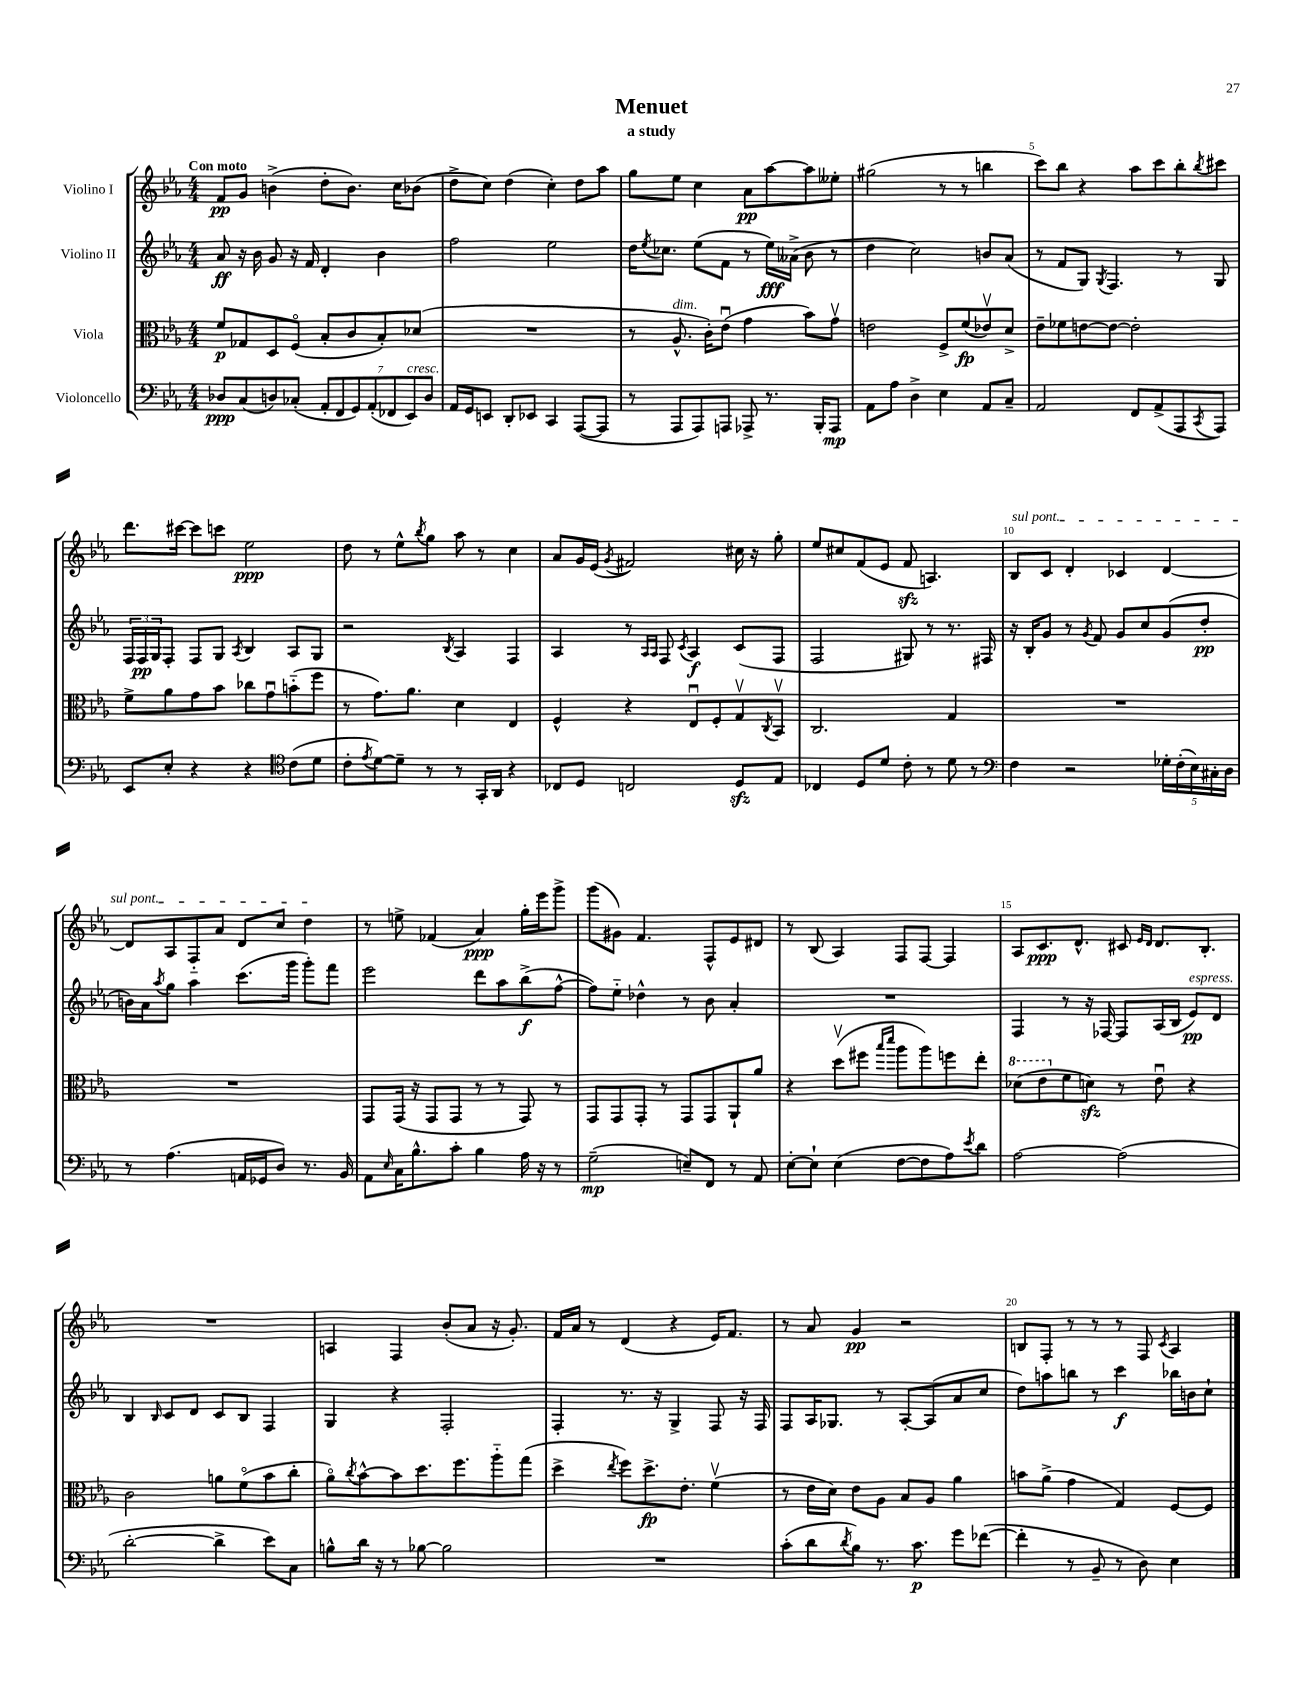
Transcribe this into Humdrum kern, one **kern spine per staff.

**kern	**kern	**kern	**kern
*staff4	*staff3	*staff2	*staff1
*clefF4	*clefC3	*clefG2	*clefG2
*k[b-e-a-]	*k[b-e-a-]	*k[b-e-a-]	*k[b-e-a-]
*M4/4	*M4/4	*M4/4	*M4/4
8D-	8f	8a-	8f
(8C	8G-	16r	8g
.	.	16b-	.
8D)	8D	8g	(4b^
(8C-'	(8Fo	16r	.
.	.	16f	.
14AA-'	8B-'	4d'	8dd'
14FF	.	.	.
.	8c	.	8.b)
14GG)	.	.	.
(14AA-'	.	.	.
.	8B-')	4b-	.
14FF-	.	.	.
.	.	.	16cc
14EE-)	.	.	.
.	(8d-	.	(8b-
14D	.	.	.
=	=	=	=
16AA-	1r	2ff	8dd^
16GG	.	.	.
8EE	.	.	8cc)
8DD'	.	.	(4dd
8EE-	.	.	.
4CC	.	2ee-	4cc')
([8AAA-	.	.	8dd
8AAA-]	.	.	8aa-
=	=	=	=
8r	8r	16dd	8gg
.	.	8qee-	.
.	.	8.cc-	.
8AAA-	8.A-^^	.	8ee-
8AAA-)	.	(8ee-	4cc
.	16c')	.	.
8AAA	(8e-u	8f	.
8AAA-^	4g	8r	8a-
8.r	.	16ee-)	[8aa-
.	.	(16a--^	.
.	8b-)	8b-	8aa-]
16BBB-'	.	.	.
8AAA-	8gv	8r	8ee--'
=	=	=	=
8AA-	2e	4dd	(2gg#
8A-	.	.	.
4D^	.	2cc)	.
4E-	8F^	.	8r
.	(8f	.	8r
8AA-	8e-v)	8b	4bb
8C~	8d^	(8a-	.
=	=	=	=
2AA-	8e-~	8r	8ccc)
.	8f-	8f	8bb-
.	[8e	8G)	4r
.	.	8qG	.
.	8e_	4.F	.
8FF	2e']	.	8aa-
(8AA-^	.	.	8ccc
8AAA-	.	8r	8bb-'
8qCC	.	.	8qbb-
8AAA-)	.	8G	8ccc#
=	=	=	=
8EE-	8f^	24F	8.ddd
.	.	24F	.
.	.	24G	.
8E-'	8a-	8F'	.
.	.	.	[16ccc#
4r	8g	8F	8ccc#]
.	8b-	8G	8ccc
.	.	8qA-	.
4r	8cc-	4B-	2ee-
.	8gu	.	.
*clefC4	*	*	*
(8c	(8b'~	8A-	.
8d	8ff	8G	.
=	=	=	=
8c'	8r	2r	8dd
8qe-	.	.	.
[8d)	8.g)	.	8r
8d~]	.	.	8ee-^^
.	8.a-	.	.
.	.	.	8qbb-
8r	.	.	8gg
.	.	8qB-	.
8r	4d	4A-	8aa-
16GG'	.	.	8r
16AA-	.	.	.
4r	4E-	4F	4cc
=	=	=	=
8C-	4F^^	4A-	8a-
8D	.	.	16g
.	.	.	(16e-
.	.	.	8qg
2C	4r	8r	2f#)
.	.	16qqA-	.
.	.	16qqA-	.
.	.	8F	.
.	.	8qc	.
.	8E-u	4A-	.
.	8F'	.	.
8D	8Gv	(8c	16cc#
.	.	.	16r
.	8qC	.	.
8E-	8BB-v	8F	8gg'
=	=	=	=
4C-	2.C	2F	8ee-
.	.	.	8cc#
8D	.	.	(8f
8d	.	.	8e-
8c'	.	8G#)	8f
8r	.	8r	4.A)
8d	4G	8.r	.
8r	.	.	.
.	.	16F#	.
=	=	=	=
*clefF4	*	*	*
4F	1r	16r	8B-
.	.	16B-'	.
.	.	8g	8c
2r	.	8r	4d'
.	.	8qg	.
.	.	8f	.
.	.	8g	4c-
.	.	8cc	.
20G-'	.	(8g	[4d
(20F'	.	.	.
20E-)	.	.	.
.	.	8dd'	.
20C#'	.	.	.
20D	.	.	.
=	=	=	=
8r	1r	16b)	8d]
.	.	16a-	.
.	.	8qaa-	.
(4.A-	.	8gg	8A-
.	.	4aa-	8F'~
.	.	.	8a-
16AA	.	(8.ccc	8d
16GG-	.	.	.
8D)	.	.	8cc
.	.	16ggg	.
8.r	.	8ggg')	4dd
.	.	8fff	.
16BB-	.	.	.
=	=	=	=
8AA-	8GG	2eee-	8r
16qqE-	.	.	.
16C	(16GG	.	8ee^
8.B-^^	16r	.	.
.	8GG	.	(4f-
8c'	8GG	.	.
4B-	8r	8ddd	4a-)
.	8r	8aa-	.
16A-	8GG)	(8bb-^	16gg'
16r	.	.	16eee-
8r	8r	[8ff^^	8ggg^
=	=	=	=
(2G~	8GG	8ff])	(8ggg
.	8GG	8ee-'~	8g#)
.	8GG'	4dd-^^	4.f
.	8r	.	.
8E~)	8GG	8r	.
8FF	8GG	8b-	8F^^
8r	8AA-`	4a-'	8e-
8AA-	8a-	.	8d#
=	=	=	=
[8E-'	4r	1r	8r
8E-`]	.	.	(8B-
(4E-	(8ddv	.	4A-)
.	8ff#	.	.
.	16qqbb-	.	.
.	16qqddd	.	.
[8F	8aa-	.	8F
8F]	8aa-)	.	[8F
8A-)	8ff	.	4F]
8qe-	.	.	.
8d	8ee-'	.	.
=	=	=	=
[2A-	(8dd-	4F	8A-
.	8ee-	.	8.c
.	8f	8r	.
.	.	.	8.d^^
.	8d)	16r	.
.	.	[16F-	.
(2A-]	8r	8F-]	8c#
.	.	.	16qqe-
.	.	.	16qqd
.	8e-u	(16A-	8.d
.	.	16B-	.
.	4r	8e-)	.
.	.	.	8.B-'
.	.	8d	.
=	=	=	=
[2d'	2c	4B-	1r
.	.	16qqB-	.
.	.	8c	.
.	.	8d	.
4d^]	8a	8c	.
.	(8fo	8B-	.
8e-)	8b-	4F	.
8C	8cc'	.	.
=	=	=	=
8B^^	8a-o)	4G	4A
.	8qcc	.	.
16d	[8b-^^	.	.
16r	.	.	.
8r	8b-]	4r	4F
[8B-	8.dd	.	.
2B-]	.	2F'	(8b-'
.	8.ff	.	.
.	.	.	8a-
.	8aa-'~	.	16r
.	.	.	8.g')
.	(8gg	.	.
=	=	=	=
1r	4dd^	4F'	16f
.	.	.	16a-
.	.	.	8r
.	8qee-	.	.
.	8ff)	8.r	(4d
.	8.dd^	.	.
.	.	16r	.
.	.	4G^	4r
.	8.e-'	.	.
.	(4fv	8F	16e-)
.	.	.	8.f
.	.	16r	.
.	.	16F	.
=	=	=	=
(8c'	8r	8F	8r
8d	16e-	16A-	8a-
.	16d)	8.G-	.
8qd	.	.	.
8B-)	8e-	.	4g
8.r	8A-	8r	.
.	8B-	[8A-'	2r
8.c	.	.	.
.	8A-	(8A-]	.
8g	4a-	8a-	.
([8f-	.	8cc	.
=	=	=	=
4f-']	8b	8dd)	8B
.	(8a-^	8aa	8F'
8r	4g	8bb	8r
8BB-~	.	8r	8r
8r	4G)	4ccc	8r
8D)	.	.	8F
.	.	.	8qc
4E-	[8F	16bb-	4A-
.	.	16b	.
.	8F]	8cc`	.
==	==	==	==
*-	*-	*-	*-
